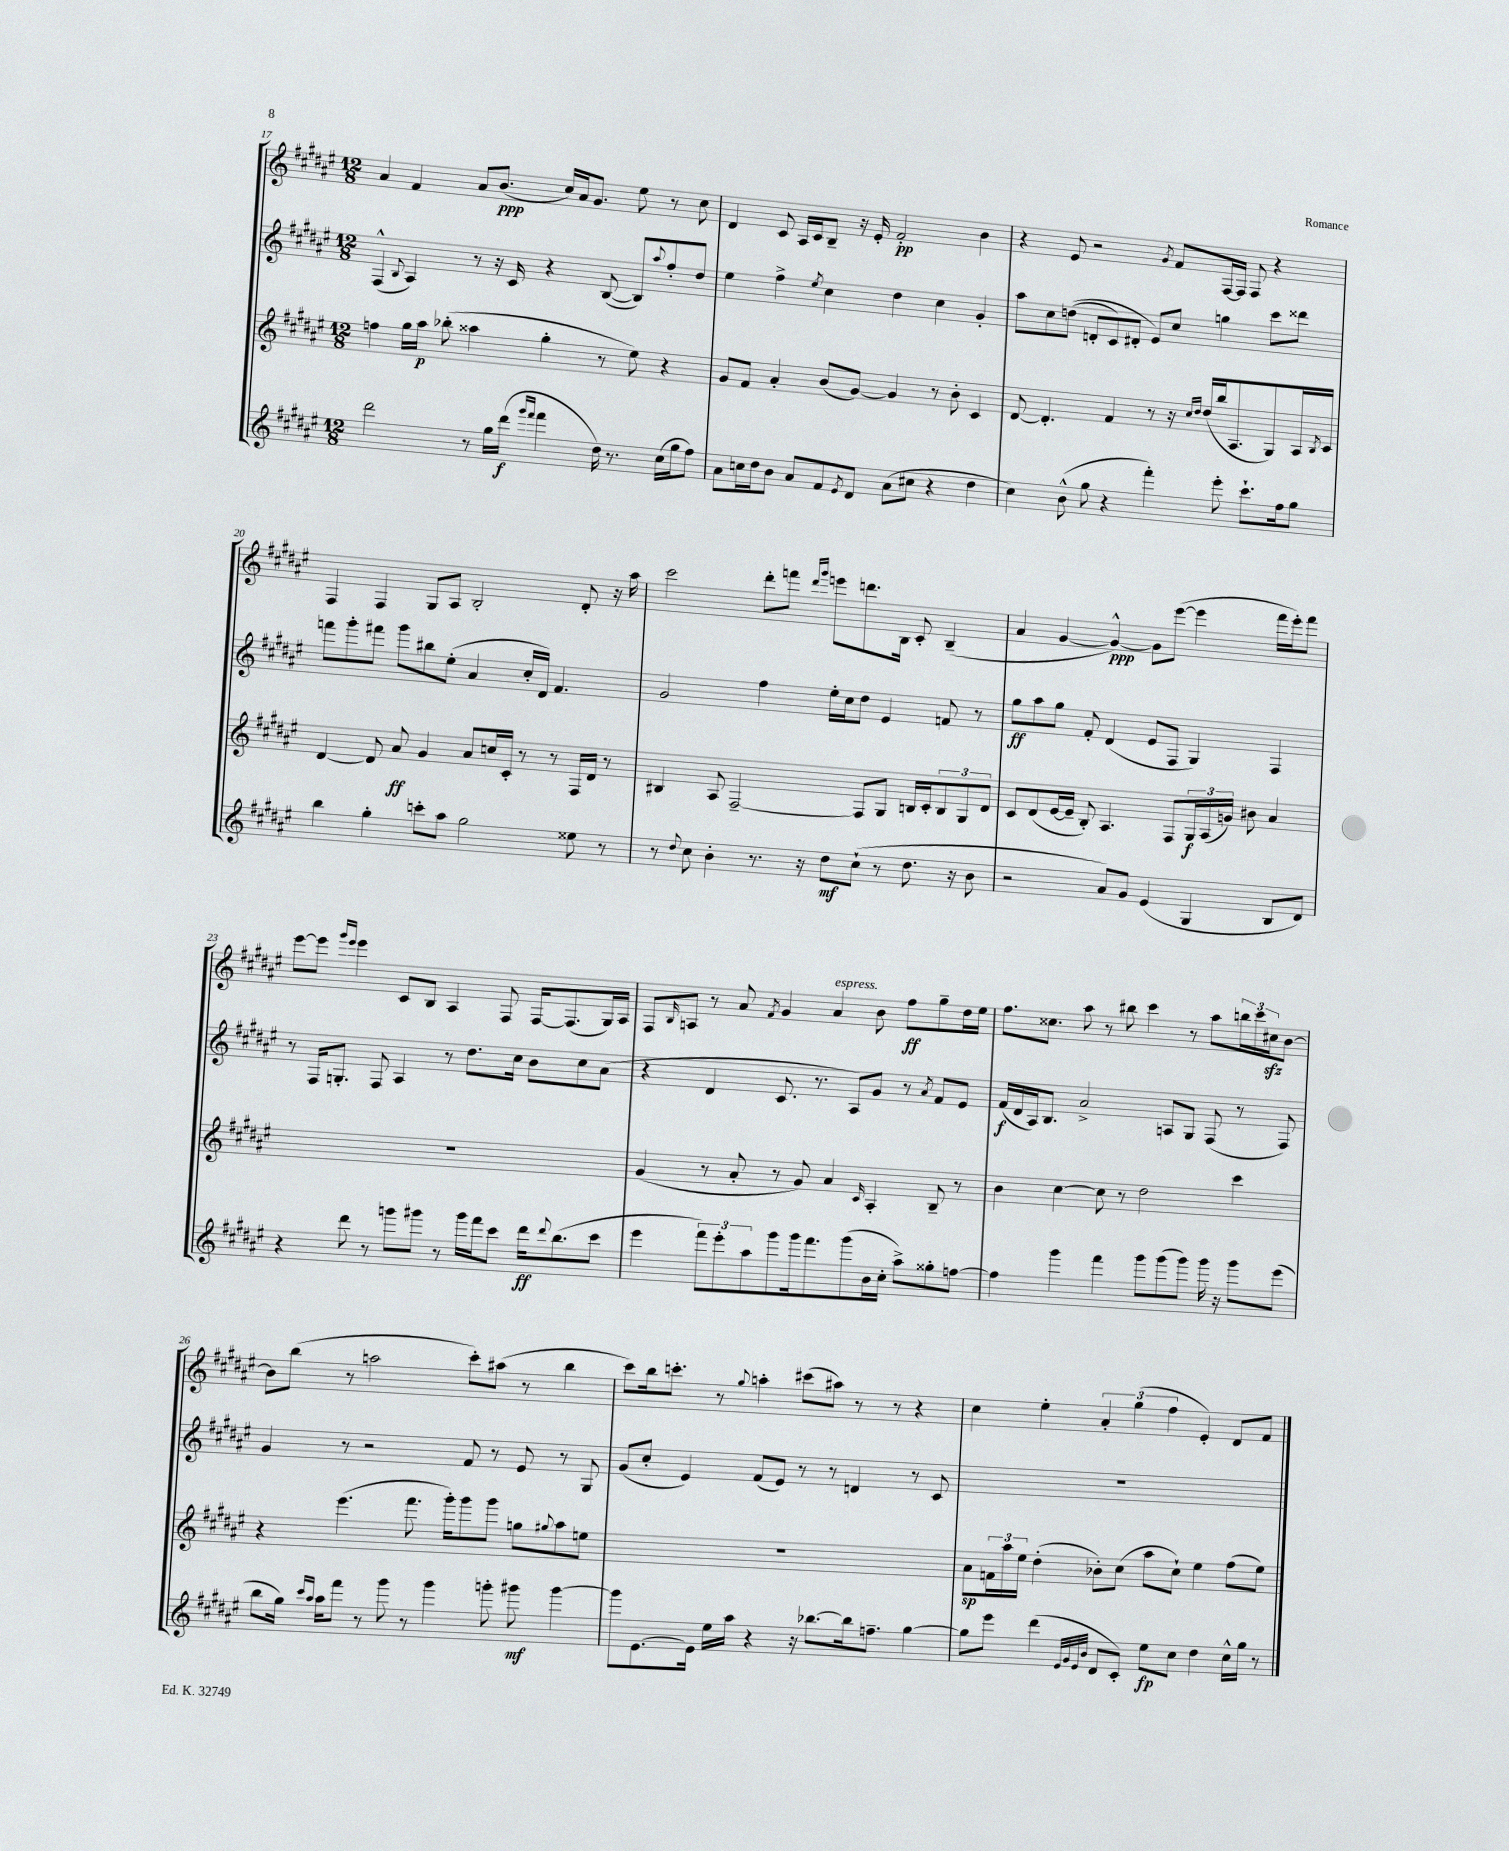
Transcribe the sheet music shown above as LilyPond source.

<<
\new StaffGroup <<
\new Staff = "s0" {
    \clef treble \key fis \major \numericTimeSignature \time 12/8
    ais'4 fis'4 ais'8 b'8.\ppp( cis''16) ais'16 gis'8. eis''8 r8 cis''8 |
    dis'4 cis'8 ais16 cis'16 b8-- r16 eis'16-. fis'2-.\pp b'4 |
    r4 eis'8 r2 \acciaccatura { gis'8 } fis'8 fis16~ fis16 fis8 r4 |
    fis4 fis4 gis8 ais8 b2-. dis'8-. r16 ais''16 |
    cis'''2 dis'''8-. f'''8 \grace { dis'''16 gis'''16 } e'''8 d'''8. b16 cis'8-. b4--( |
    ais'4 gis'4~ gis'4~-^\ppp) gis'8 eis'''8~( eis'''4 fis'''16 eis'''16-.) fis'''8 |
    eis'''8~ eis'''8 \grace { gis'''16 eis'''16 } eis'''4 cis'8 b8 ais4 fis8 fis16~ fis8.( gis16) ais16 |
    fis8 \grace { b16 } a8 r8 ais'8 \acciaccatura { fis'8 } gis'4 ais'4^\markup { \italic "espress." } b'8 fis''8\ff gis''8-- dis''16 eis''16 |
    fis''8. cisis''8. ais''8 r8 bis''8 cis'''4 r8 ais''8 \tuplet 3/2 { b''16 cis'''16 cis''16\sfz } b'8~ |
    b'8 b''8( r8 a''2 cis'''8-.) ais''8( r8 b''4 |
    cis'''8) b''16 c'''8.-. r8 \appoggiatura { gis''8 } a''4-. cis'''8( ais''8) r8 r8 r4 |
    cis''4 eis''4-. \tuplet 3/2 { ais'4-. gis''4( fis''4 } eis'4-.) dis'8 fis'8 \bar "|." |
}
\new Staff = "s1" {
    \clef treble \key fis \major \numericTimeSignature \time 12/8
    fis4-^( \appoggiatura { b8 } ais4) r8 r16 cis'16 r4 b8~( b8) \appoggiatura { ais''8 } fis''8-. dis''8 |
    eis''4 fis''4-> \acciaccatura { eis''8 } cis''4 dis''4 cis''4 gis'4-. |
    ais''8 cis''8 d''8(\( d'8-. cis'8) dis'8-. eis'8\) cis''8 g''4 cis'''8 disis'''8 |
    f'''8 gis'''8-. fis'''8 gis'''8 bis''8 eis''8-.( ais'4 cis''16-. dis'16) fis'4. |
    gis'2 fis''4 eis''16-. cis''16 dis''8 eis'4 f'8 r8 |
    gis''8\ff ais''8 gis''8 fis'8-. dis'4( eis'8 fis8 gis4) fis4 |
    r8 fis16 g8.-. fis8 ais4 r8 dis''8. cis''16 b'8 cis''8 ais'8( |
    r4 dis'4 cis'8. r8. ais8) gis'8 r8 \acciaccatura { ais'8 } fis'8 eis'8 |
    fis'16\f( dis'16 ais16) b8. ais'2-> a8 gis8 fis8( r8 fis8) |
    gis'4 r8 r2 fis'8 r8 eis'8 r8 gis8 |
    gis'8( cis''8-. eis'4) fis'8( eis'8) r8 r8 d'4 r8 cis'8 |
    R1. \bar "|." |
}
\new Staff = "s2" {
    \clef treble \key fis \major \numericTimeSignature \time 12/8
    f''4 gis''16 ais''16\p bes''8-.( aisis''4 gis''4-. r8 eis''8) r4 |
    gis'8 fis'8 ais'4-. b'8( gis'8~) gis'4 r8 b'8-. cis'4 |
    dis'8~ dis'4.-. fis'4 r8 r16 \grace { cis''16 dis''16 } dis''16( b''16 ais8. gis8) ais16 \acciaccatura { b8 } cis'16 |
    dis'4~ dis'8 ais'8\ff gis'4 ais'8 c''16 cis'16-. r8 r8 fis16 dis'16 r8 |
    bis4 ais8 fis2~-- fis8 gis8 b16 cis'16-. \tuplet 3/2 { b8 gis8 dis'8 } |
    cis'8 dis'8( eis'16~ eis'16-- b8-.) ais4. fis8 \tuplet 3/2 { gis16\f ais16( g'16) } bis'8 ais'4 |
    R1. |
    gis'4( r8 ais'8-. r8 gis'8) ais'4 \grace { cis'16 } ais4-. b8-- r8 |
    b'4 cis''4~ cis''8 r8 dis''2 cis'''4 |
    r4 eis'''4.( fis'''8. gis'''16-.) gis'''8 gis'''8 g''8 \appoggiatura { gis''8 } ais''8 e''8 |
    R1. |
    ais'8\sp \tuplet 3/2 { f'16 ais''16 eis''16 } dis''4-.( bes'8-.) cis''8( ais''8 cis''8-!) eis''4 fis''8( eis''8) \bar "|." |
}
\new Staff = "s3" {
    \clef treble \key fis \major \numericTimeSignature \time 12/8
    dis'''2 r8 gis''16 dis'''16\f( \grace { gis'''16 fis'''16 } fis'''4 dis''16) r8. cis''16( gis''16 fis''8) |
    ais'8 c''16 dis''16 b'8 ais'8 fis'8 \acciaccatura { eis'8 } dis'8 ais'8( cis''8 r4 dis''4 |
    cis''4) b'8-^( gis''8 r4 fis'''4-.) eis'''8-. cis'''8.-! fis''16 gis''8 |
    b''4 gis''4-. c'''8-. ais''8 gis''2 eisis''8 r8 |
    r8 \appoggiatura { dis''8 } cis''8 b'4-. r8. r16 dis''8\mf cis''8-!( r8 dis''8. r16 b'8 |
    r2 ais'8) gis'8 eis'4( gis4 b8 dis'8) |
    r4 dis'''8 r8 g'''8 gis'''8 r8 gis'''16 fis'''16 cis'''8 dis'''16\ff \appoggiatura { dis'''8 } b''8.( cis'''8 |
    eis'''4 \tuplet 3/2 { fis'''8) eis'''8-. ais''8 } gis'''8 gis'''16 fis'''8. gis'''8( b'16 cis''16-. ais''8->) gisis''8-. f''8~ |
    f''4 gis'''4 fis'''4 gis'''8 gis'''8( gis'''8) gis'''16 r16 gis'''8 eis'''8( |
    b''8 gis''16) \grace { cis'''16 ais''16 } ais''16 fis'''8 r8 gis'''8 r8 gis'''4 g'''8-. gis'''8\mf gis'''4~ |
    gis'''8 eis'8.~ eis'16 eis''16 ais''16 r4 r16 bes''8.~ bes''16 f''8.-- gis''4~ |
    gis''8 eis'''8 dis'''4( \grace { eis'32 gis'32 eis'32 b'32 } dis'8 cis'8-.) eis''8\fp cis''8 dis''4 cis''16-^ gis''16 r8 \bar "|." |
}
>>
>>
\layout { \context { \Score currentBarNumber = #17 } }
